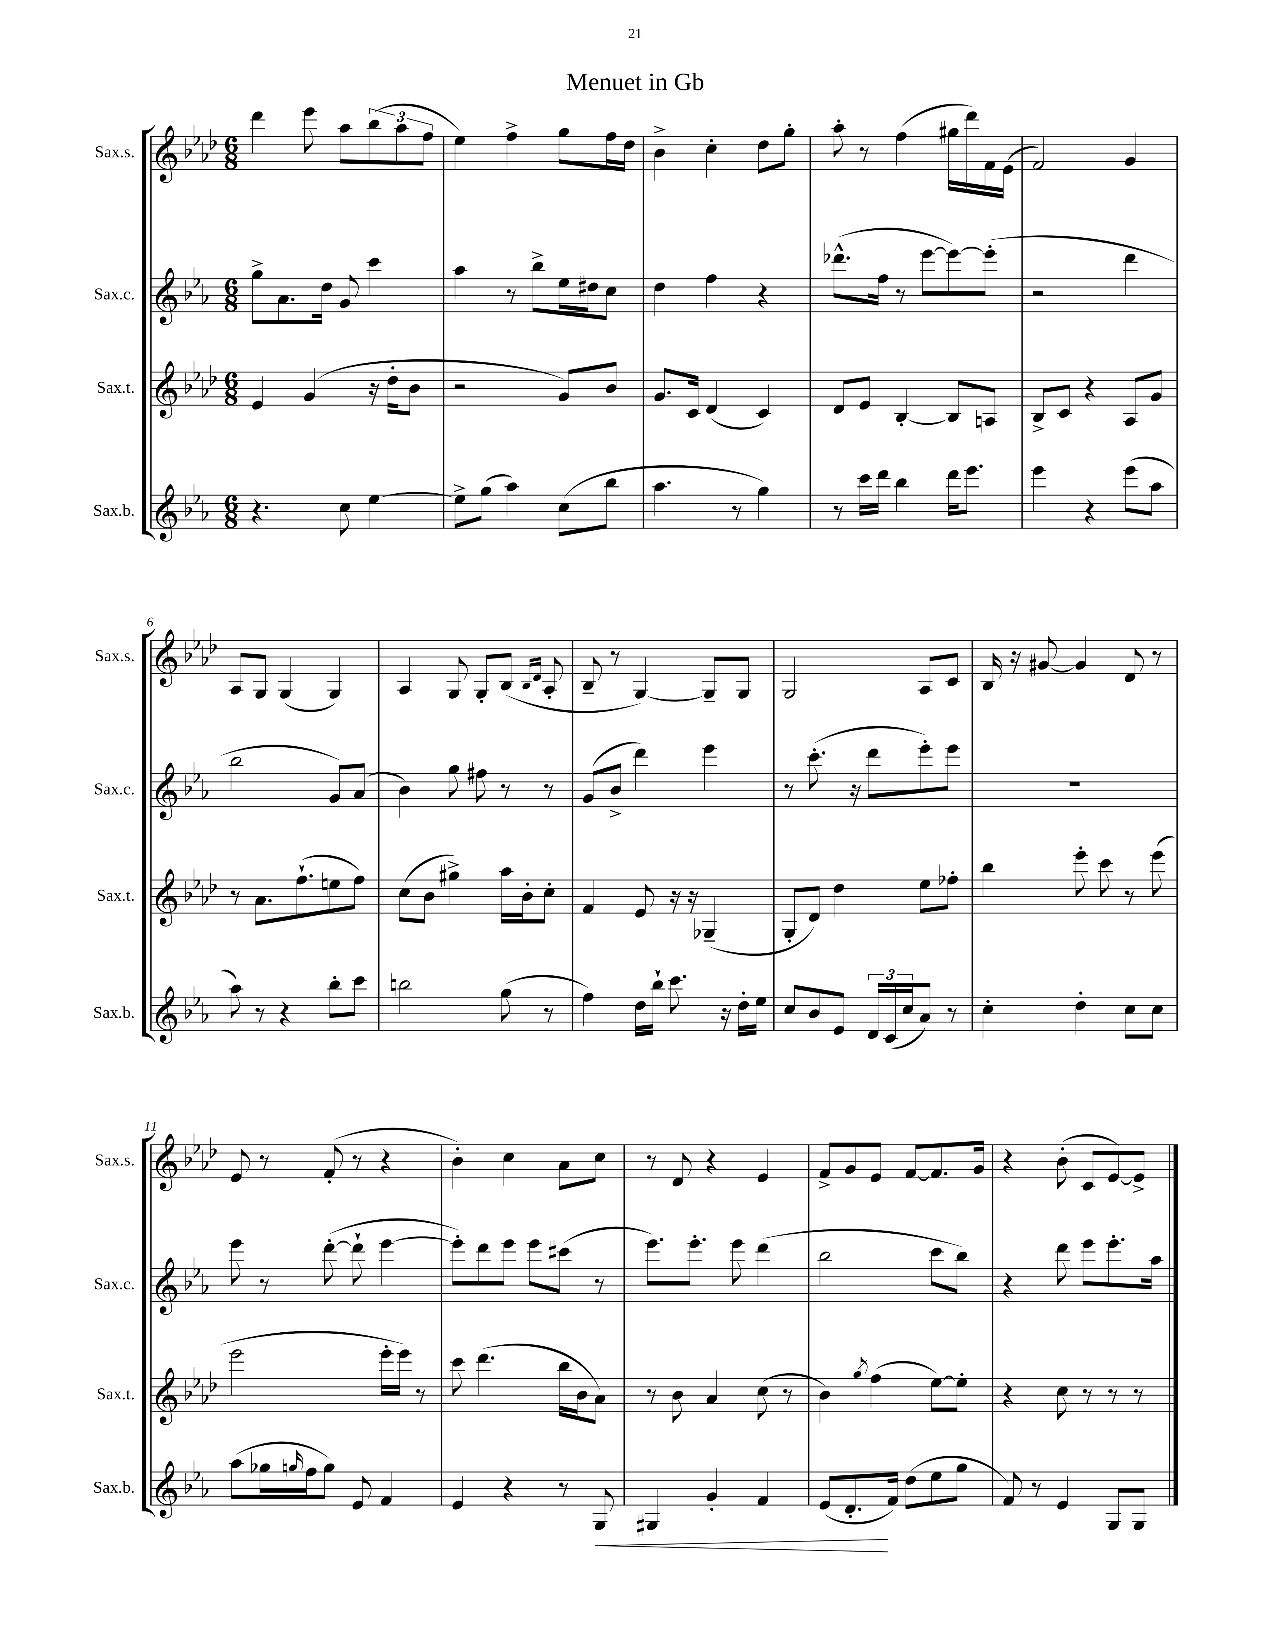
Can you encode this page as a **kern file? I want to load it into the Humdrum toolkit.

**kern	**kern	**kern	**kern
*staff4	*staff3	*staff2	*staff1
*clefG2	*clefG2	*clefG2	*clefG2
*k[b-e-a-]	*k[b-e-a-d-]	*k[b-e-a-]	*k[b-e-a-d-]
*M6/8	*M6/8	*M6/8	*M6/8
4.r	4e-	8gg^	4ddd-
.	.	8.a-	.
.	(4g	.	8eee-
.	.	16dd	.
8cc	.	8g	8aa-
[4ee-	16r	4ccc	(12bb-
.	16dd-'	.	.
.	.	.	12aa-
.	8b-	.	.
.	.	.	12ff
=	=	=	=
8ee-^]	2r	4aa-	4ee-)
(8gg	.	.	.
4aa-)	.	8r	4ff^
.	.	8bb-^	.
(8cc	8g)	16ee-	8gg
.	.	16dd#	.
8bb-	8b-	8cc	16ff
.	.	.	16dd-
=	=	=	=
4.aa-	8.g	4dd	4b-^
.	16c	.	.
.	(4d-	4ff	4cc'
8r	.	.	.
4gg)	4c)	4r	8dd-
.	.	.	8gg'
=	=	=	=
8r	8d-	(8.ddd-^^	8aa-'
16ccc	8e-	.	8r
16ddd	.	16ff	.
4bb-	[4B-'	8r	(4ff
.	.	[8eee-	.
16ddd	8B-]	8eee-_)	16gg#
8.eee-	.	.	16ddd-)
.	8A	(8eee-']	16f
.	.	.	(16e-
=	=	=	=
4eee-	8B-^	2r	2f)
.	8c	.	.
4r	4r	.	.
(8eee-	8A-	4ddd	4g
8aa-	8g	.	.
=	=	=	=
8aa-)	8r	2bb-	8A-
8r	8.a-	.	8G
4r	.	.	(4G
.	(8.ff`	.	.
8bb-'	8ee	8g)	4G)
8ccc	8ff)	(8a-	.
=	=	=	=
2bb	(8cc	4b-)	4A-
.	8b-	.	.
.	4gg#^)	8gg	8G
.	.	8ff#	8G'
(8gg	16aa-	8r	(8B-
.	16b-'	.	.
.	.	.	16qqB-
.	.	.	16qqd-
8r	8cc'	8r	8A-'
=	=	=	=
4ff)	4f	(8g	8B-~
.	.	8b-^	8r
16dd	8e-	4ddd)	[4G)
16bb-`	.	.	.
8.ccc	16r	.	.
.	16r	.	.
.	(4G-~	4eee-	8G~]
16r	.	.	.
16dd'	.	.	8G
16ee-	.	.	.
=	=	=	=
8cc	8G'	8r	2G
8b-	8d-)	(8.ccc'	.
8e-	4dd-	.	.
.	.	16r	.
24d	.	8ddd	.
(24c	.	.	.
24cc	.	.	.
8a-)	8ee-	8eee-')	8A-
8r	8ff-'	8eee-	8c
=	=	=	=
4cc'	4bb-	2.r	16B-
.	.	.	16r
.	.	.	[8g#
4dd'	8eee-'	.	4g#]
.	8ccc	.	.
8cc	8r	.	8d-
8cc	(8eee-	.	8r
=	=	=	=
(8aa-	2eee-	8eee-	8e-
16gg-	.	8r	8r
16qqgg	.	.	.
16ff	.	.	.
8gg)	.	([8ddd'	(8f'
8e-	.	8ddd`]	8r
4f	16eee-'	[4eee-	4r
.	16eee-)	.	.
.	8r	.	.
=	=	=	=
4e-	8ccc	8eee-'])	4b-')
.	(4.ddd-	8ddd	.
4r	.	8eee-	4cc
.	.	8eee-	.
8r	16bb-	(8ccc#	8a-
.	16b-	.	.
8G	8a-)	8r	8cc
=	=	=	=
4G#	8r	8.eee-)	8r
.	8b-	.	8d-
.	.	8.eee-'	.
4g'	4a-	.	4r
.	.	8eee-	.
4f	(8cc	(4ddd	4e-
.	8r	.	.
=	=	=	=
(8e-	4b-)	2bb-	8f^
8.d'	.	.	8g
.	8qgg	.	.
.	(4ff	.	8e-
16f)	.	.	.
(8dd	.	.	[8f
8ee-	[8ee-)	8ccc	8.f]
8gg	8ee-']	8bb-)	.
.	.	.	16g
=	=	=	=
8f)	4r	4r	4r
8r	.	.	.
4e-	8cc	8ddd	(8b-'
.	8r	8eee-	8c
8G	8r	8.eee-'	[8e-)
8G	8r	.	8e-^]
.	.	16aa-	.
==	==	==	==
*-	*-	*-	*-
